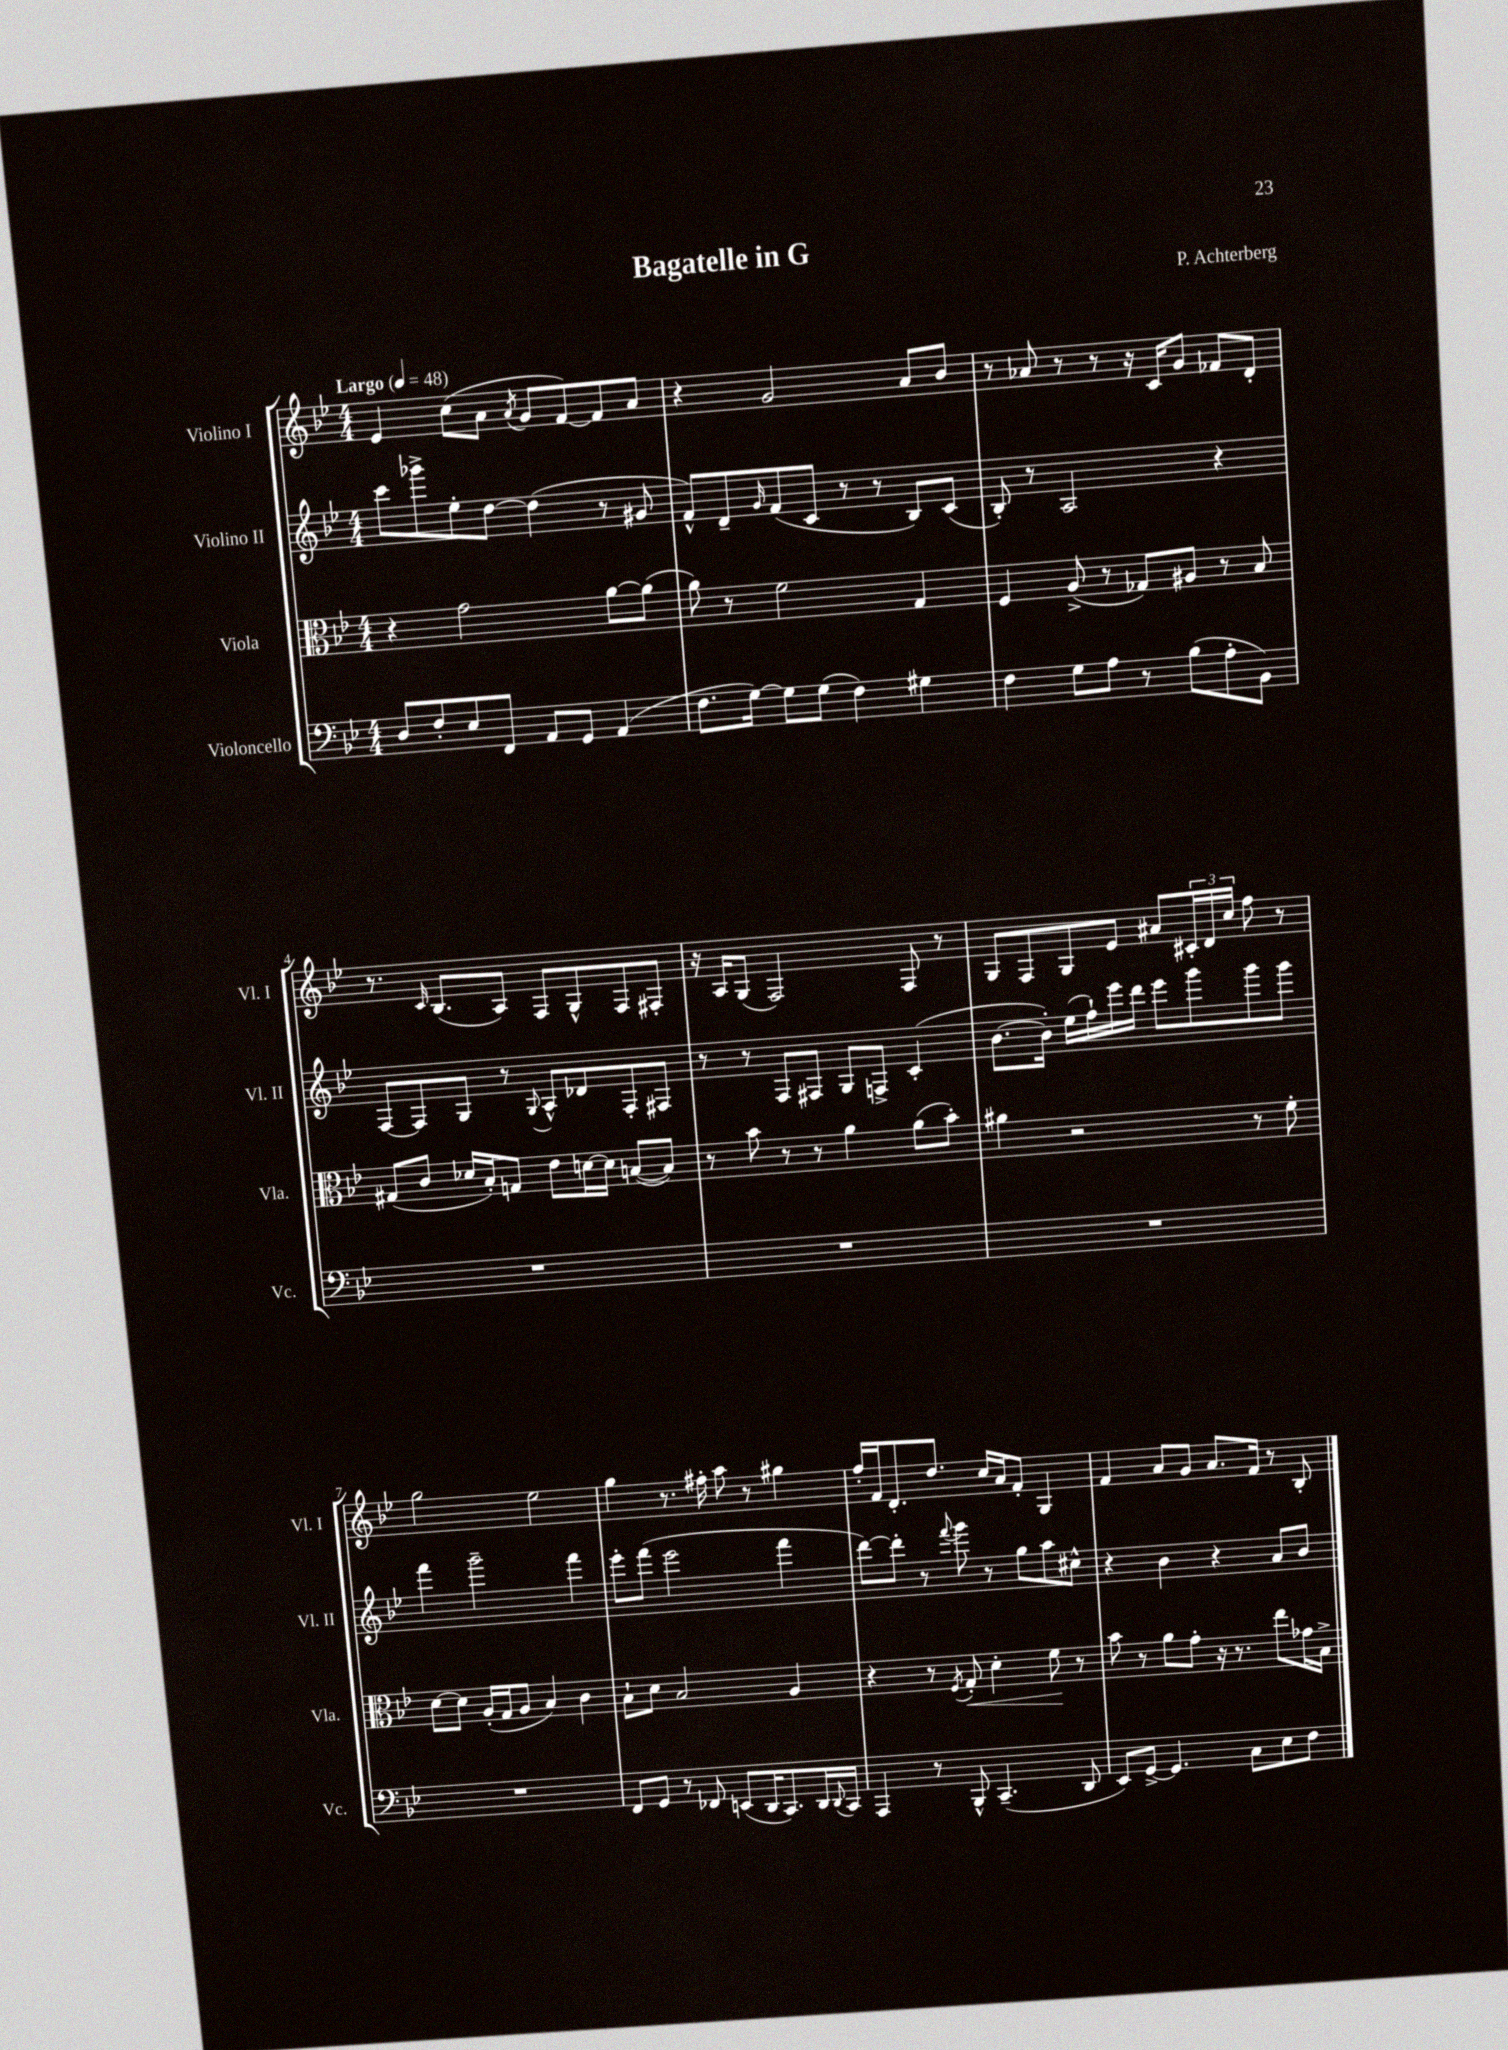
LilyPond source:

\header { title = "Bagatelle in G" composer = "P. Achterberg" }
<<
\new StaffGroup <<
\new Staff = "s0" \with { instrumentName = "Violino I" shortInstrumentName = "Vl. I" } {
    \clef treble \key bes \major \numericTimeSignature \time 4/4 \tempo "Largo" 4 = 48
    ees'4 c''8( a'8 \acciaccatura { a'8 } g'8 f'8~) f'8 a'8 |
    r4 g'2 a'8 bes'8 |
    r8 aes'8 r8 r8 r16 c'16 g'8 fes'8 d'8-. |
    r8. \grace { c'16 } bes8.( a8) f8 g8-^ f8 fis8-. |
    r16 a16 g8( f2) f8 r8 |
    g8 f8 g8 ees'8 ais'8 \tuplet 3/2 { cis'16-. d'16 c''16 } f''8 r8 |
    g''2 ees''2 |
    g''4 r8. fis''16-. a''8 r8 gis''4 |
    f''16-. f'16 d'8.-. d''8. c''16 a'16 f'8-. g4 |
    f'4 a'8 g'8 a'8. f'16 r8 bes8-. \bar "|." |
}
\new Staff = "s1" \with { instrumentName = "Violino II" shortInstrumentName = "Vl. II" } {
    \clef treble \key bes \major \numericTimeSignature \time 4/4
    c'''8 ges'''8-> ees''8-. d''8~ d''4( r8 gis'8 |
    f'8-^) d'8-- \grace { g'16 } f'8( c'8 r8 r8 bes8) c'8( |
    bes8-.) r8 a2 r4 |
    f8~ f8 g8 r8 \appoggiatura { g8 } a8-^ des'8 f8-. fis8 |
    r8 r8 f8 fis8 g8 f8-> c'4-.( |
    bes'8.~ bes'16-.) ees''16( f''16-!) ees'''16 d'''16 ees'''8 g'''8 g'''8 g'''8 |
    f'''4 g'''2-- f'''4 |
    ees'''8-. f'''8( ees'''2 f'''4 |
    d'''8~) d'''8-. r8 \appoggiatura { f'''8 } g'''8 r8 g''8 a''8 cis''8-^ |
    r4 bes'4 r4 a'8 bes'8 \bar "|." |
}
\new Staff = "s2" \with { instrumentName = "Viola" shortInstrumentName = "Vla." } {
    \clef alto \key bes \major \numericTimeSignature \time 4/4
    r4 g'2 a'8~ a'8( |
    a'8) r8 f'2 g4 |
    f4 a8->( r8 ges8) ais8 r8 bes8 |
    gis8( c'8 des'16 bes16-.) g8 ees'8 d'16~ d'16 b8~( b8) |
    r8 bes'8 r8 r8 a'4 a'8( bes'8-.) |
    ais'4 r2 r8 f'8-. |
    d'8~ d'8 a16-.( g16 a8 bes4) c'4 |
    bes8-! d'8 bes2 a4 |
    r4 r8 \acciaccatura { f8 } g8-.\< d'4-. f'8\! r8 |
    bes'8 r8 a'8 g'8-. r16 r8. ees''8 ges'16 bes16-> \bar "|." |
}
\new Staff = "s3" \with { instrumentName = "Violoncello" shortInstrumentName = "Vc." } {
    \clef bass \key bes \major \numericTimeSignature \time 4/4
    d8 f8-. ees8 f,8 a,8 g,8 a,4( |
    f8. g16~) g8 g8( f4) gis4 |
    f4 g8 a8 r8 bes8( a8-. bes,8) |
    R1 |
    R1 |
    R1 |
    R1 |
    f,8 g,8 r8 fes,8 e,8( d,16 c,8.) d,16 \appoggiatura { d,8 } c,16 |
    a,,4 r8 bes,,8-^ c,4.--( d,8 |
    ees,8) g,8~-> g,4. c8 ees8 f8 \bar "|." |
}
>>
>>
